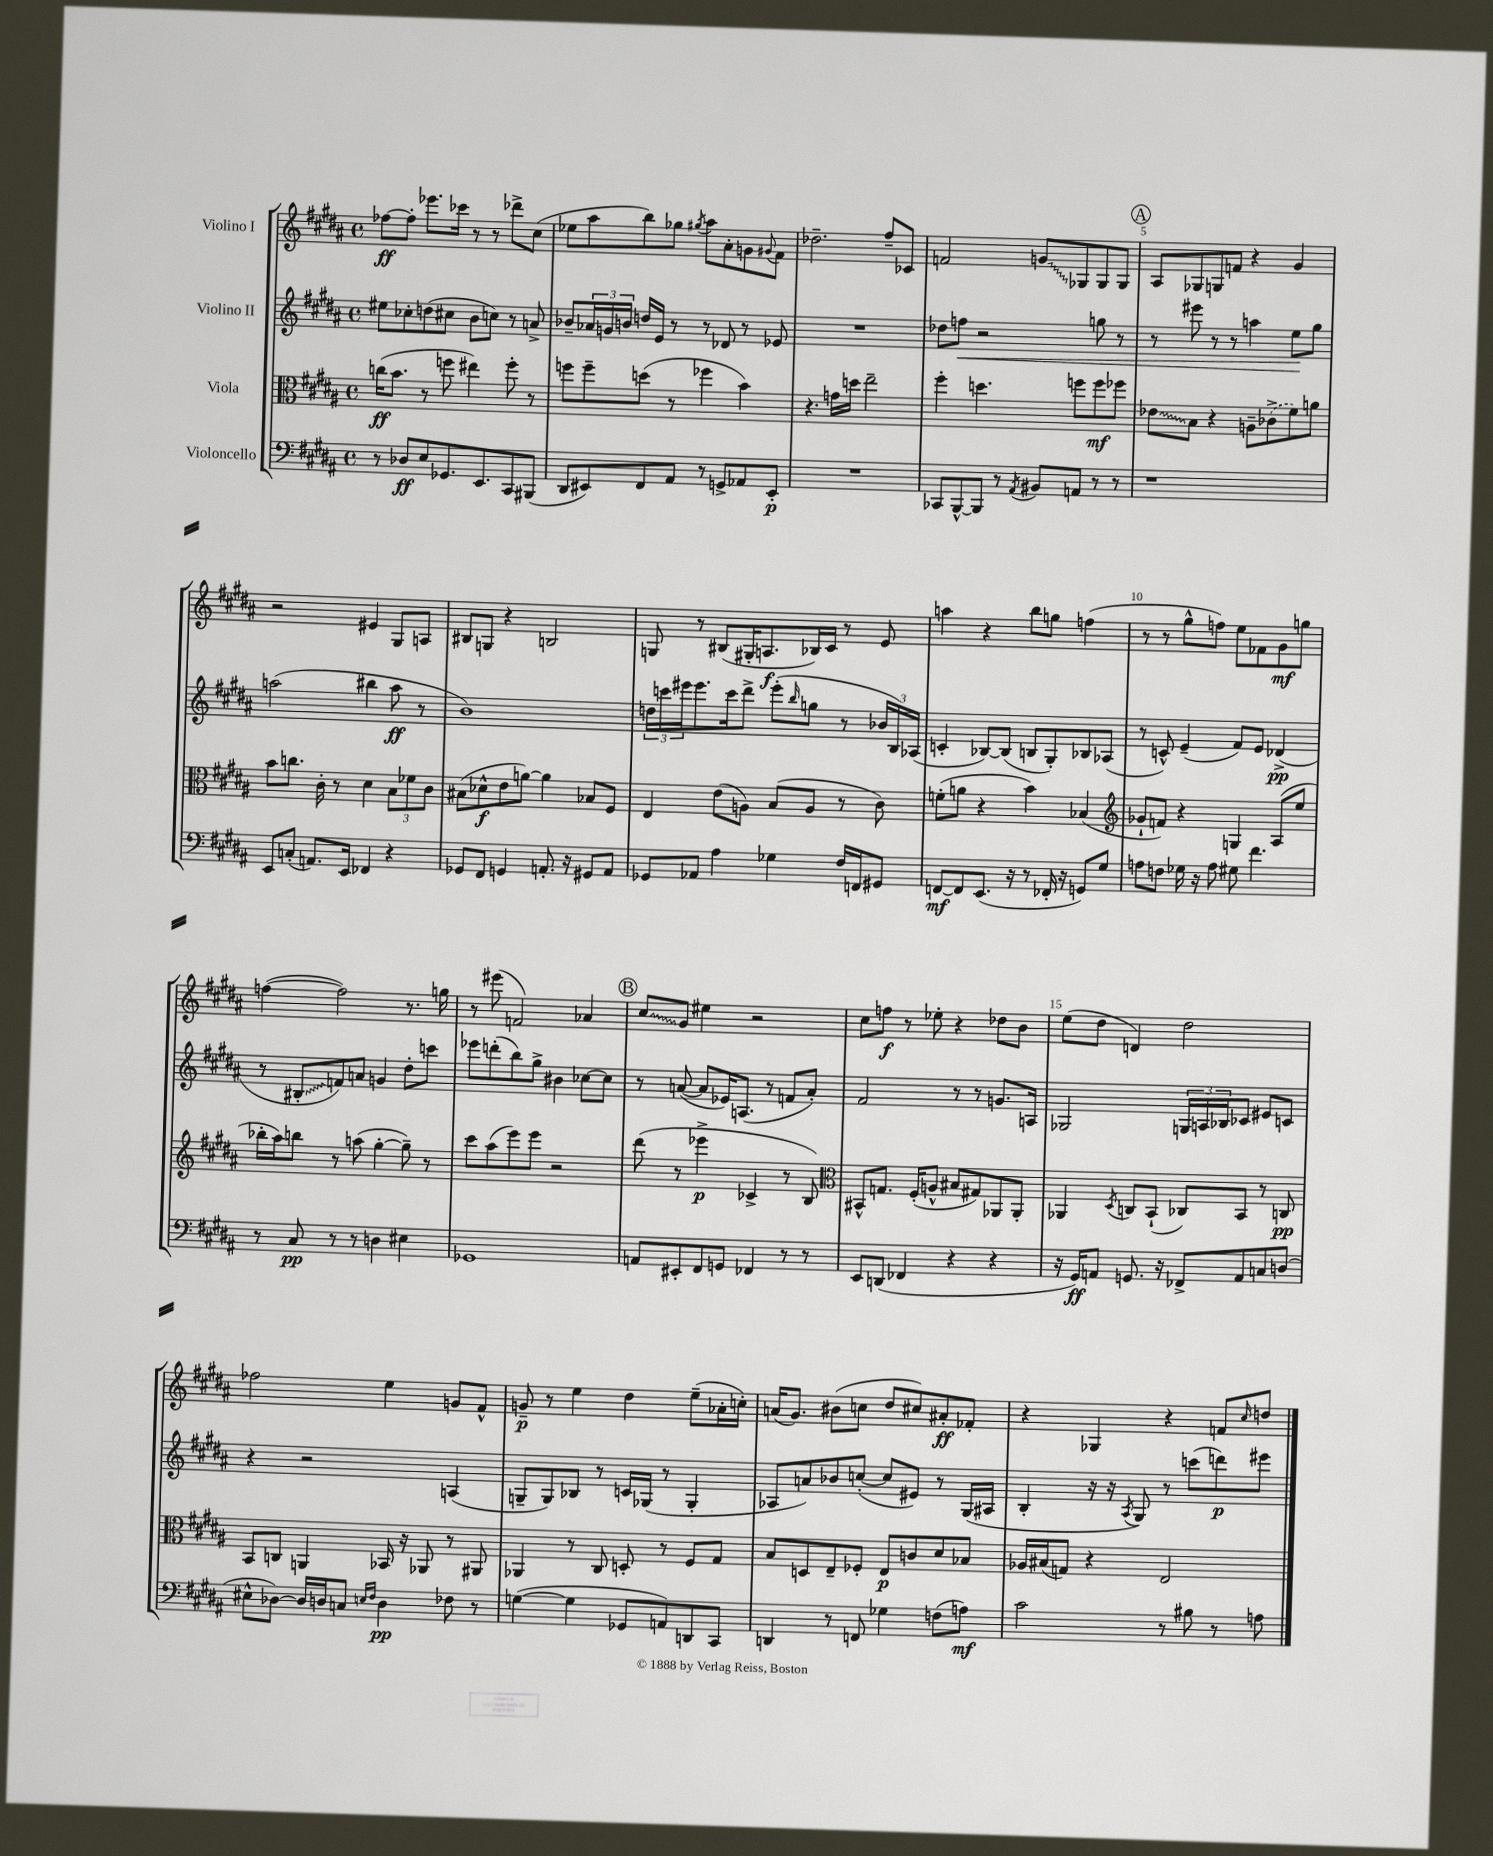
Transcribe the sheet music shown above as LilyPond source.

<<
\new StaffGroup <<
\new Staff = "s0" \with { instrumentName = "Violino I" } {
    \clef treble \key b \major \defaultTimeSignature \time 4/4
    fes''8~\ff fes''8-. ees'''8. ces'''16 r8 r8 des'''8-> cis''8( |
    ees''8 ais''8 b''8) ges''8 \acciaccatura { gis''8 } ais''8 ais'8-. g'8 \appoggiatura { gis'8 } fis'8 |
    des''2.-- fis''8-- ces'8 |
    f'2 \once \override Glissando.style = #'zigzag g'8\glissando ges8 ges8 ges8 |
    \mark \markup { \circle "A" } ais8 ges8 g8 f'8 r4 gis'4 |
    r2 eis'4 gis8 a8 |
    bis8 g8 r4 b2 |
    g8 r8 bis8( gis16-. a8.\f bes16) cis'16 r8 e'8 |
    a''4 r4 b''8 g''8 f''4( |
    r8 r8 gis''8-^ f''8) e''8 fes'8 gis'8\mf g''8 |
    f''4~( f''2) r8. g''16 |
    r8 eis'''8( f'2) aes'4 |
    \mark \markup { \circle "B" } \once \override Glissando.style = #'zigzag cis''8\glissando gis'8 eis''4 r2 |
    cis''8 f''8\f r8 ees''8-. r4 des''8 b'8 |
    e''8( dis''8 d'4) dis''2 |
    fes''2 e''4 g'8 fis'8-^ |
    g'8--\p r8 e''4 dis''4 e''8--( aes'16-. c''16-.) |
    a'16( gis'8.) bis'8( c''8 dis''8 cis''8) ais'8-.\ff fes'8-. |
    r4 ges4 r4 f'8 \grace { cis''16 } d''8 \bar "|." |
}
\new Staff = "s1" \with { instrumentName = "Violino II" } {
    \clef treble \key b \major \defaultTimeSignature \time 4/4
    eis''8 ces''8-. d''8( cis''8 b'8 c''8) r8 a'8-> |
    bes'8-- \tuplet 3/2 { aes'16 g'16 b'16 } d''16 e'16 r8 r8 des'8 r8 ees'8 |
    R1 |
    des''8 f''8\< r2 g''8 r8 |
    \mark \markup { \circle "A" } r8 eis'''8 r8 r8 a''4 e''8\! gis''8 |
    a''2( bis''4 a''8\ff r8 |
    b'1) |
    \tuplet 3/2 { d''16 c'''16 eis'''16 } eis'''8. c'''16 dis'''8-> eis'''8-.( \grace { b''16 } g''8 r8 \tuplet 3/2 { bes'16 b16) aes16( } |
    c'4-. bes8~) bes8( b8 gis8-.) bes8 aes8( |
    r8 c'8-^) e'4--( fis'8) e'8 des'4->\pp( |
    r8 \once \override Glissando.style = #'zigzag bis8-.\glissando f'8) a'8 g'4 dis''8-. c'''8 |
    ees'''8 d'''8-.( b''8) gis''8-> bis'4 ces''8~ ces''8 |
    \mark \markup { \circle "B" } r8 a'8~( a'8 ees'16) a8.( r8 f'8 a'8-.) |
    fis'2 r8 r8 g'8. a16 |
    ges2 \tuplet 3/2 { g16 a16 bes16 } ces'8 eis'8 c'8 |
    r4 r2 a4( |
    g8-- g8) bes8 r8 c'16 ges16( r8 ges4-. |
    aes8 a'8) bes'8 c''8~-.( c''8 eis'8) r8 gis16( ais16 |
    b4-. r16 r16 \acciaccatura { ais8 } gis8) r8 c'''8( d'''8\p) eis'''8 \bar "|." |
}
\new Staff = "s2" \with { instrumentName = "Viola" } {
    \clef alto \key b \major \defaultTimeSignature \time 4/4
    c''16\ff( b'8. r8 f''8 eis''4) f''8-. r8 |
    f''8 f''8-- d''8( r8 fes''4 b'4) |
    r4. g'16 d''16 e''2-- |
    fis''4-. d''4. f''8 f''8\mf fes''8 |
    \mark \markup { \circle "A" } \once \override Glissando.style = #'zigzag ees'8\glissando b8 r4 a8-- \once \slurDashed ces'8->( fis'8) a'8 |
    b'8 c''8. cis'16-. r8 dis'4 \tuplet 3/2 { b8 fes'8 cis'8 } |
    bis8( des'8-^\f e'8 a'8~) a'4 bes8 fis8 |
    e4 e'8( a8) b8( a8 r8 cis'8) |
    f'8-.( a'8 r4 b'4) bes4( |
    \clef treble ges'8-! f'8) r4 g4 ais8( e''8 |
    bes''16-. ais''16) b''8 r8 a''8( gis''4~-. gis''8--) r8 |
    cis'''8 ais''8( e'''8) e'''8 r2 |
    \mark \markup { \circle "B" } dis'''8( r8 ees'''4->\p ces'4-> r8 b8) |
    \clef alto bis,8-^ g8. fis16-.( a8-^ bis8 gis8) aes,8 aes,8-. |
    aes,4 \acciaccatura { dis8 } c8 b,8-!( ces8) b,8 r8 c8\pp |
    b,8 c8 a,4 bes,16 r16 aes,8 r8 ais,8 |
    aes,4 r8 cis8 d8-. r8 fis8 gis8 |
    b8 d8 e8-- fes8-. e8\p c'8 dis'8 bes8 |
    aes16 bis16( g8) r4 e2 \bar "|." |
}
\new Staff = "s3" \with { instrumentName = "Violoncello" } {
    \clef bass \key b \major \defaultTimeSignature \time 4/4
    r8 des8\ff e8 ges,8. e,8. cis,8 bis,,8( |
    dis,8 eis,8) fis,8 ais,8 r8 g,8-> aes,8 eis,8-.\p |
    R1 |
    ces,8 b,,8~-^ b,,8 r8 \acciaccatura { ais,8 } bis,8 a,8 r8 r8 |
    \mark \markup { \circle "A" } r1 |
    e,8 c8-.( a,8.) e,16 fes,4 r4 |
    ges,8 fis,8 g,4 a,8.-. r16 gis,8 a,8 |
    ges,8 aes,8 ais4 ges4 fis16 f,16 gis,8 |
    f,8~\mf f,8 e,8.( r16 r8 fes,16-. r16 g,8) gis8 |
    a8 f8 ges16 r16 a8 gis8 fis'4. |
    r8 cis8\pp r8 r8 d4 eis4 |
    ges,1 |
    \mark \markup { \circle "B" } a,8 eis,8-. fis,8 g,8 fes,4 r8 r8 |
    e,8 d,8( fes,4 r4 r4 |
    r16 gis,16\ff) a,8 g,8. r16 fes,8-> a,8 c8 d8( |
    eis8-^ des8~) des16 d16 c8 \grace { e16 fis16 } d4\pp fes8 r8 |
    g4~( g4 ges,8 a,8) d,8 cis,8 |
    d,4 r8 f,8 ges4 f8( a8\mf) |
    cis'2 r8 bis8 r8 a8 \bar "|." |
}
>>
>>
\layout { \context { \Score \override BarNumber.break-visibility = ##(#f #t #t) barNumberVisibility = #(every-nth-bar-number-visible 5) } }
